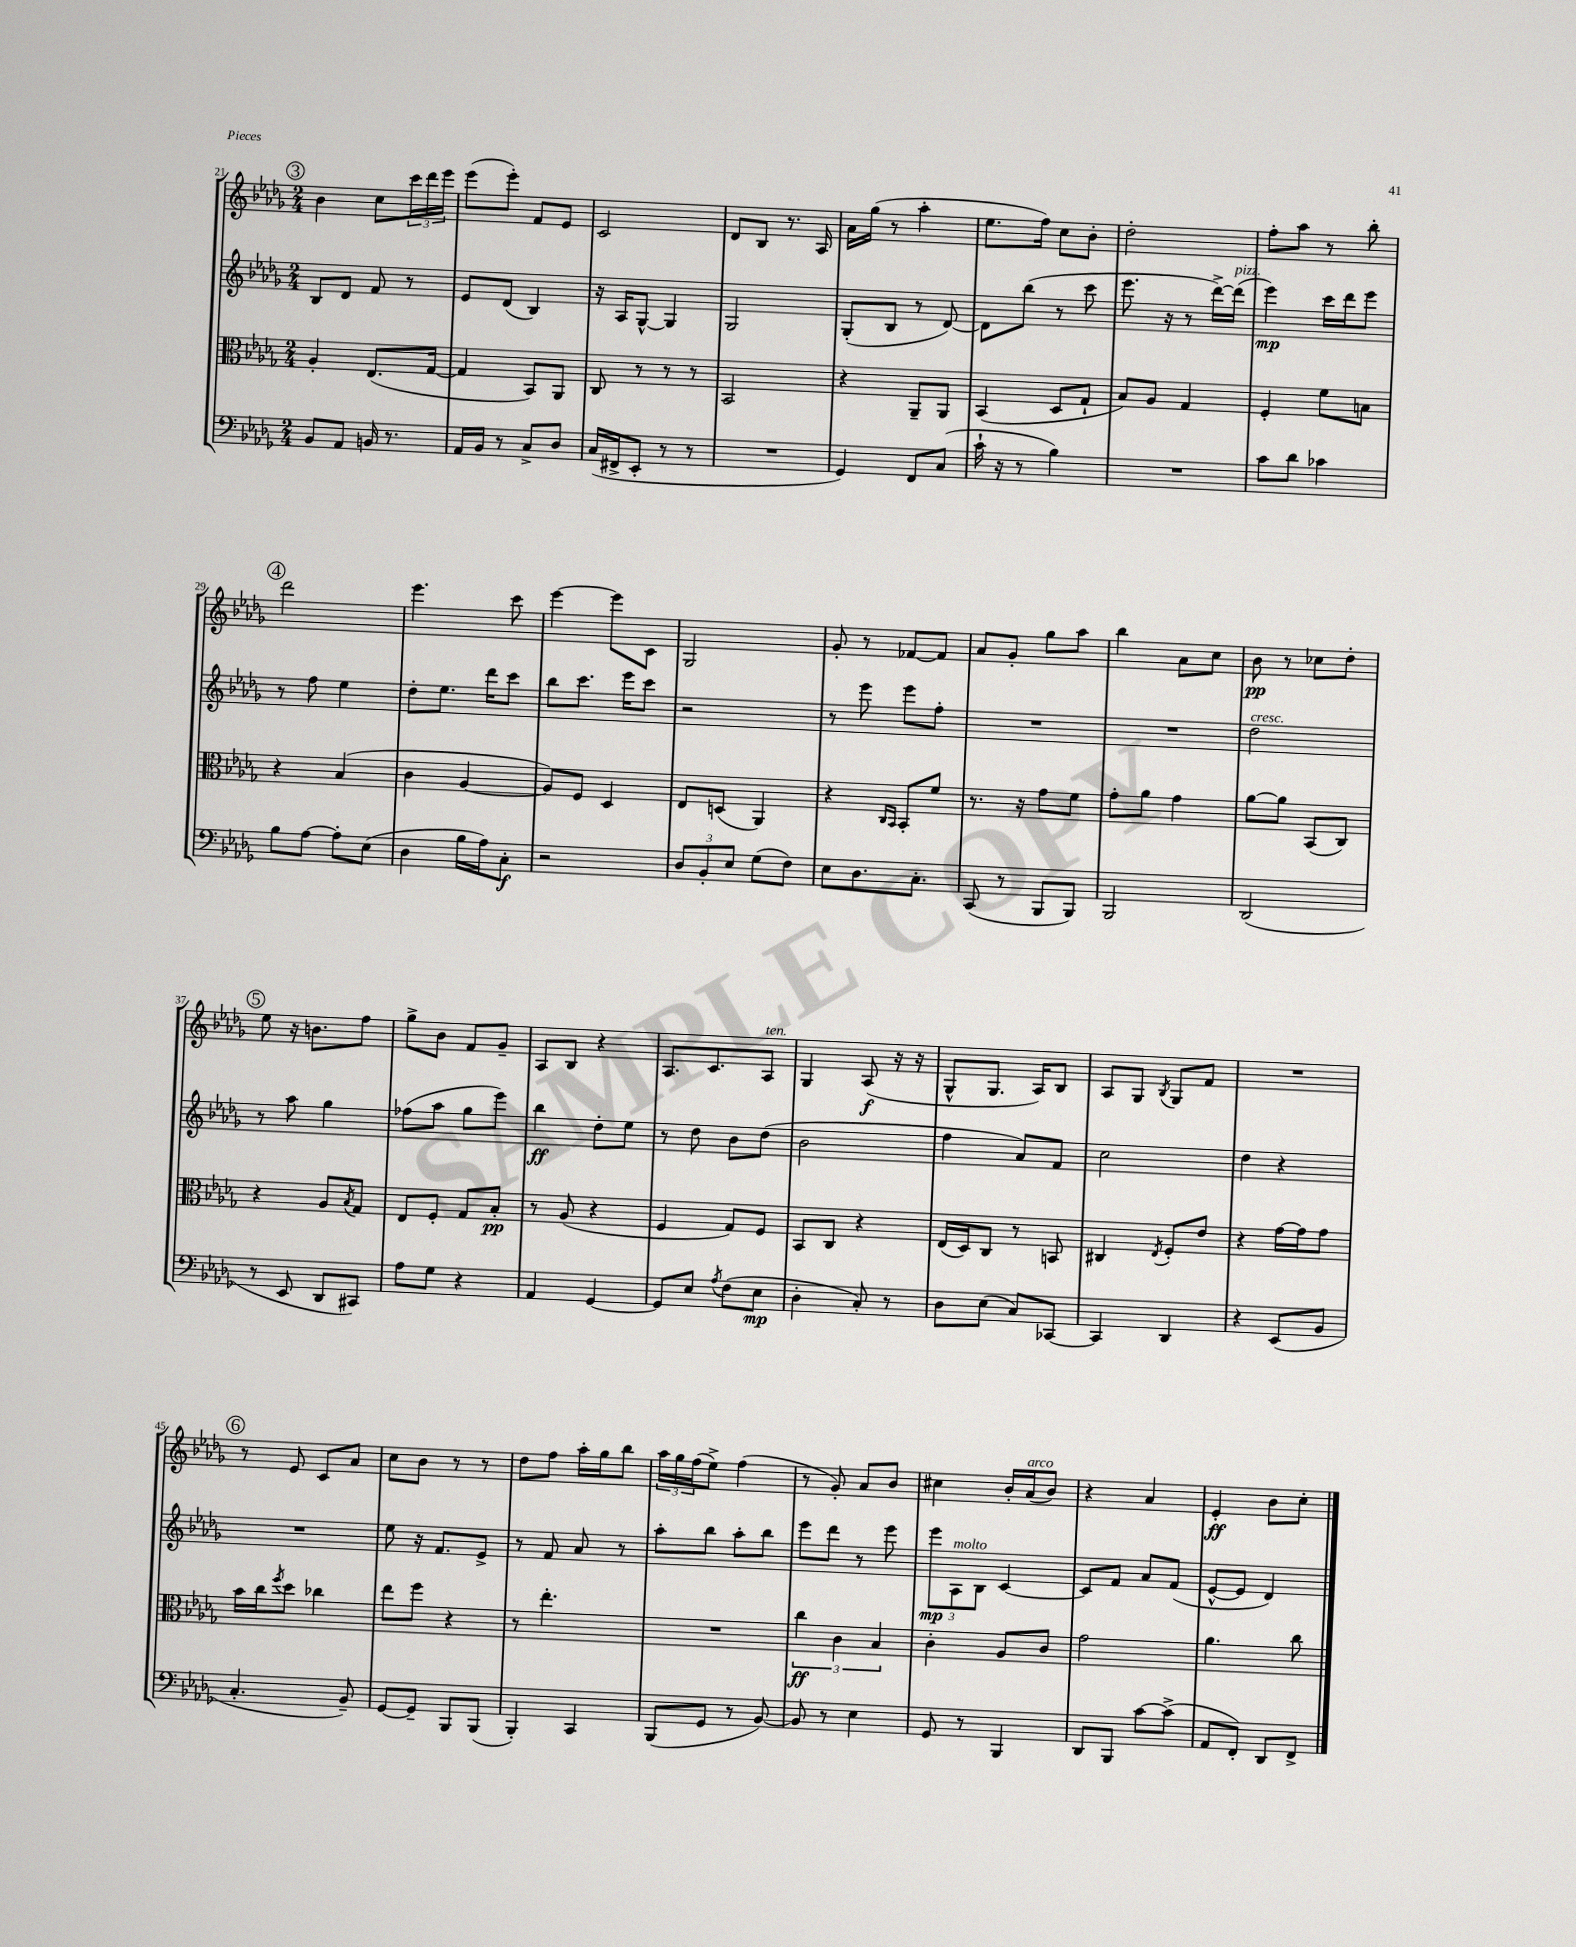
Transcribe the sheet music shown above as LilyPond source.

<<
\new StaffGroup <<
\new Staff = "s0" {
    \clef treble \key des \major \numericTimeSignature \time 2/4
    \mark \markup { \circle "3" } bes'4 c''8 \tuplet 3/2 { c'''16 des'''16 ees'''16 } |
    ees'''8( ees'''8-.) f'8 ees'8 |
    c'2 |
    des'8 bes8 r8. aes16 |
    aes'16 ges''16( r8 aes''4-. |
    ees''8. f''16) c''8 bes'8-. |
    des''2-. |
    f''8-. aes''8 r8 bes''8-. |
    \mark \markup { \circle "4" } des'''2 |
    ees'''4. c'''8 |
    ees'''4~ ees'''8 c'8 |
    ges2 |
    ges'8-. r8 fes'8~ fes'8 |
    aes'8 ges'8-. ges''8 aes''8 |
    bes''4 aes'8 c''8 |
    bes'8\pp r8 ces''8 des''8-. |
    \mark \markup { \circle "5" } ees''8 r16 b'8. f''8 |
    ges''8-> bes'8 f'8 ges'8-- |
    aes8 bes8 r4 |
    aes8. c'8. aes8^\markup { \italic "ten." } |
    ges4 aes8\f( r16 r16 |
    ges8-^ ges8. aes16) bes8 |
    aes8 ges8 \acciaccatura { bes8 } ges8 f'8 |
    R2 |
    \mark \markup { \circle "6" } r8 ees'8 c'8 aes'8 |
    c''8 bes'8 r8 r8 |
    des''8 f''8 aes''16-. ges''16 bes''8 |
    \tuplet 3/2 { aes''16 ges''16 f''16( } ees''8->) f''4( |
    r8 ges'8-.) aes'8 bes'8 |
    cis''4 bes'16-. aes'16^\markup { \italic "arco" }( bes'8) |
    r4 aes'4 |
    ees'4-.\ff bes'8 c''8-. \bar "|." |
}
\new Staff = "s1" {
    \clef treble \key des \major \numericTimeSignature \time 2/4
    \mark \markup { \circle "3" } bes8 des'8 f'8 r8 |
    ees'8 des'8( bes4) |
    r16 aes16 ges8~-^ ges4 |
    ges2 |
    ges8-.( bes8 r8 des'8~) |
    des'8 bes''8( r8 c'''8 |
    ees'''8. r16 r8 des'''16~->) des'''16^\markup { \italic "pizz." }( |
    ees'''4\mp) c'''16 des'''16 ees'''8 |
    \mark \markup { \circle "4" } r8 f''8 ees''4 |
    des''8-. ees''8. des'''16 c'''8 |
    bes''8 c'''8. ees'''16 c'''8 |
    r2 |
    r8 ees'''8 ees'''8 f''8-. |
    R2 |
    R2 |
    des''2^\markup { \italic "cresc." } |
    \mark \markup { \circle "5" } r8 aes''8 ges''4 |
    fes''8( aes''8 ges''8 ees'''8) |
    bes''4\ff des''8-. ees''8 |
    r8 des''8 bes'8 des''8( |
    bes'2 |
    f''4 aes'8) f'8 |
    c''2 |
    des''4 r4 |
    \mark \markup { \circle "6" } R2 |
    ees''8 r16 f'8. ees'8-> |
    r8 f'8 aes'8 r8 |
    aes''8-. bes''8 aes''8-. bes''8 |
    ees'''8 des'''8 r8 ees'''8 |
    \tuplet 3/2 { ees'''8\mp aes8^\markup { \italic "molto" } bes8 } c'4~ |
    c'8 f'8 aes'8 f'8( |
    ees'8~-^ ees'8 des'4) \bar "|." |
}
\new Staff = "s2" {
    \clef alto \key des \major \numericTimeSignature \time 2/4
    \mark \markup { \circle "3" } aes4-. ees8.( ges16~ |
    ges4 bes,8) aes,8 |
    c8 r8 r8 r8 |
    bes,2 |
    r4 aes,8-- aes,8 |
    bes,4( des8 ges8-! |
    bes8) aes8 ges4 |
    f4-. f'8 b8 |
    \mark \markup { \circle "4" } r4 bes4( |
    c'4 aes4~ |
    aes8) f8 des4 |
    ees8 d8( aes,4) |
    r4 \grace { c16 bes,16 } bes,8-. f'8 |
    r8. r16 ges'8 f'8 |
    ges'8-. aes'8 ges'4 |
    aes'8~ aes'8 bes,8( c8) |
    \mark \markup { \circle "5" } r4 aes8 \acciaccatura { bes8 } ges8 |
    ees8 f8-. ges8 bes8-.\pp |
    r8 aes8( r4 |
    f4 ges8) f8 |
    bes,8 c8 r4 |
    ees16( des16) c8 r8 b,8 |
    cis4 \acciaccatura { ees8 } f8-. ees'8 |
    r4 ges'16~ ges'16 ges'8 |
    \mark \markup { \circle "6" } bes'16 c''16 \acciaccatura { f''8 } des''8 ces''4 |
    ees''8 f''8 r4 |
    r8 ees''4.-. |
    R2 |
    \tuplet 3/2 { c''4\ff c'4 bes4 } |
    c'4-. aes8 c'8 |
    ges'2 |
    aes'4. c''8 \bar "|." |
}
\new Staff = "s3" {
    \clef bass \key des \major \numericTimeSignature \time 2/4
    \mark \markup { \circle "3" } bes,8 aes,8 b,16 r8. |
    aes,16 bes,16 r8 c8-> des8 |
    c16( fis,16-> ees,8-. r8 r8 |
    R2 |
    ges,4) f,8 c8( |
    c'16-! r16 r8 bes4) |
    R2 |
    c'8 des'8 ces'4 |
    \mark \markup { \circle "4" } bes8 aes8~ aes8-. ees8( |
    des4 bes16 aes16) c8-.\f |
    r2 |
    \tuplet 3/2 { des8 bes,8-. ees8 } ges8( f8) |
    ees8 des8. c8.-. |
    c,8( r8 bes,,8 bes,,8) |
    bes,,2 |
    des,2( |
    \mark \markup { \circle "5" } r8 ees,8 des,8 cis,8) |
    aes8 ges8 r4 |
    aes,4 ges,4~ |
    ges,8 ees8 \acciaccatura { aes8 } f8( ees8\mp |
    des4-. c8-.) r8 |
    des8 ees8( c8) ces,8~ |
    ces,4 des,4 |
    r4 ees,8( bes,8 |
    \mark \markup { \circle "6" } c4.-. bes,8--) |
    ges,8~ ges,8-- bes,,8 bes,,8( |
    bes,,4-.) c,4 |
    bes,,8( ges,8 r8 bes,8~) |
    bes,8 r8 ees4 |
    ges,8 r8 bes,,4 |
    des,8 bes,,8 c'8~ c'8->( |
    aes,8 f,8-.) des,8 f,8-> \bar "|." |
}
>>
>>
\layout { \context { \Score currentBarNumber = #21 } }
